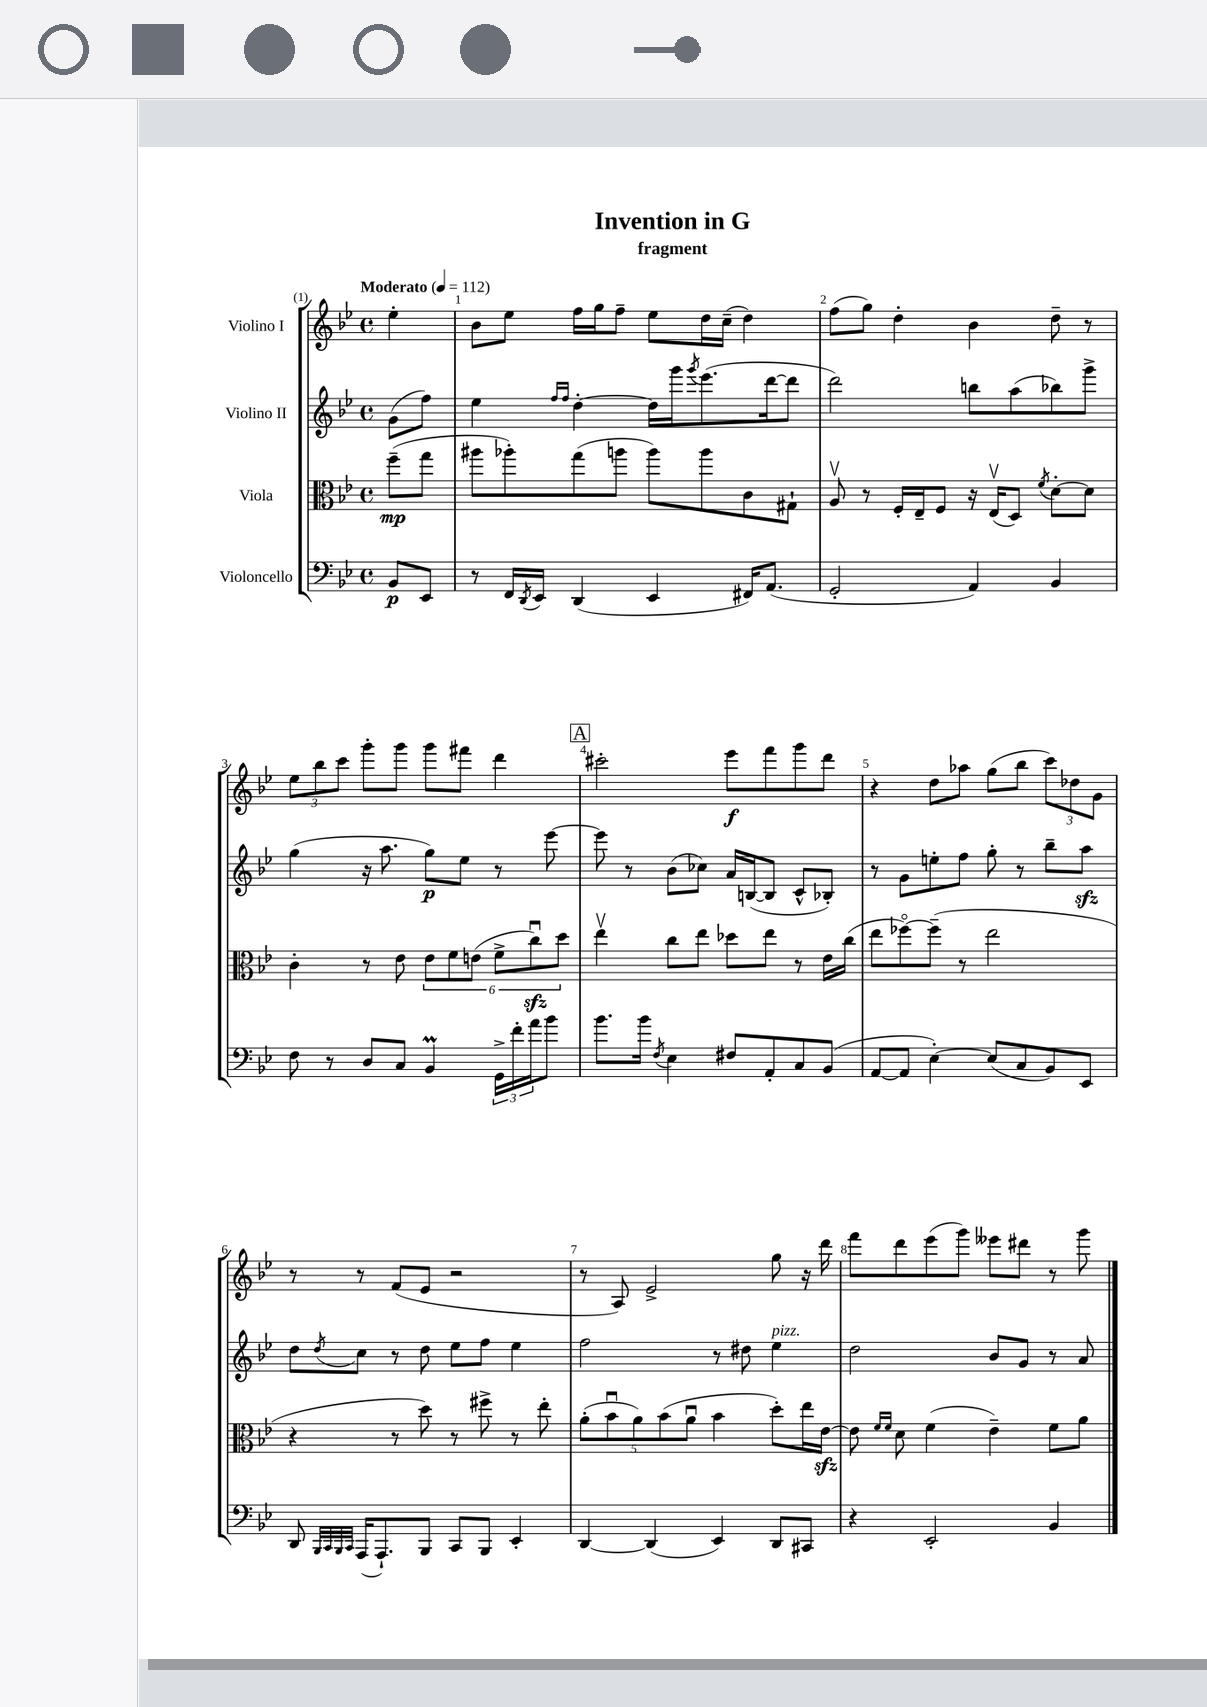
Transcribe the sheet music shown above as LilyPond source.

\header { title = "Invention in G" subtitle = "fragment" }
<<
\new StaffGroup <<
\new Staff = "s0" \with { instrumentName = "Violino I" } {
    \clef treble \key bes \major \defaultTimeSignature \time 4/4 \partial 4 \tempo "Moderato" 4 = 112
    ees''4-. |
    bes'8 ees''8 f''16 g''16 f''8-- ees''8 d''16 c''16--( d''4) |
    f''8( g''8) d''4-. bes'4 d''8-- r8 |
    \tuplet 3/2 { ees''8 bes''8 c'''8 } g'''8-. g'''8 g'''8 fis'''8 d'''4 |
    \mark \markup { \box "A" } cis'''2-. ees'''8\f f'''8 g'''8 d'''8 |
    r4 d''8 aes''8 g''8( bes''8 \tuplet 3/2 { c'''8) des''8 g'8 } |
    r8 r8 f'8( ees'8 r2 |
    r8 a8) ees'2-> g''8 r16 d'''16 |
    f'''8 d'''8 ees'''8( g'''8) eeses'''8 dis'''8 r8 g'''8 \bar "|." |
}
\new Staff = "s1" \with { instrumentName = "Violino II" } {
    \clef treble \key bes \major \defaultTimeSignature \time 4/4 \partial 4
    g'8( f''8) |
    ees''4 \grace { f''16 f''16 } d''4~-. d''16 g'''16 \acciaccatura { g'''8 } ees'''8.( d'''16~ d'''8 |
    d'''2) b''8 a''8( bes''8) g'''8-> |
    g''4( r16 a''8. g''8\p) ees''8 r8 ees'''8~ |
    \mark \markup { \box "A" } ees'''8 r8 bes'8( ces''8) a'16 b16~( b8 c'8-^ bes8-.) |
    r8 g'8 e''8-. f''8 g''8-. r8 bes''8-- a''8\sfz |
    d''8 \acciaccatura { d''8 } c''8 r8 d''8 ees''8 f''8 ees''4 |
    f''2 r8 dis''8 ees''4^\markup { \italic "pizz." } |
    d''2 bes'8 g'8 r8 a'8 \bar "|." |
}
\new Staff = "s2" \with { instrumentName = "Viola" } {
    \clef alto \key bes \major \defaultTimeSignature \time 4/4 \partial 4
    f''8--\mp( g''8 |
    ais''8 aes''8-.) g''8( a''8 a''8) a''8 c'8 gis8-! |
    a8\upbow r8 f16-. ees16-- f8 r16 ees16\upbow( d8) \acciaccatura { f'8 } d'8~-. d'8 |
    c'4-. r8 ees'8 \tuplet 6/4 { ees'8 f'8 e'8( f'8-> c''8\downbow\sfz) d''8 } |
    \mark \markup { \box "A" } ees''4\upbow c''8 ees''8 des''8 ees''8 r8 ees'16 c''16( |
    ees''8 fes''8~\flageolet) fes''8--( r8 ees''2 |
    r4 r8 d''8) r8 fis''8-> r8 ees''8-. |
    \tuplet 5/4 { a'8-.( bes'8\downbow a'8) bes'8( a'8\downbow } bes'4 d''8-.) ees''16 ees'16~\sfz |
    ees'8 \grace { f'16 f'16 } d'8 f'4( ees'4--) f'8 a'8 \bar "|." |
}
\new Staff = "s3" \with { instrumentName = "Violoncello" } {
    \clef bass \key bes \major \defaultTimeSignature \time 4/4 \partial 4
    bes,8\p ees,8 |
    r8 f,16 \acciaccatura { d,8 } ees,16 d,4( ees,4 fis,16) a,8.( |
    g,2-. a,4) bes,4 |
    f8 r8 d8 c8 bes,4\prall \tuplet 3/2 { g,16-> f'16-. a'16 } bes'8 |
    \mark \markup { \box "A" } bes'8. bes'16 \acciaccatura { f8 } ees4 fis8 a,8-. c8 bes,8( |
    a,8~ a,8 ees4~-.) ees8( c8 bes,8) ees,8 |
    d,8 \grace { bes,,32 c,32 bes,,32 c,32 } a,,16( a,,8.-!) bes,,8 c,8 bes,,8 ees,4-. |
    d,4~ d,4( ees,4) d,8 cis,8 |
    r4 ees,2-. bes,4 \bar "|." |
}
>>
>>
\layout { \context { \Score \override BarNumber.break-visibility = ##(#f #t #t) barNumberVisibility = #all-bar-numbers-visible } }
